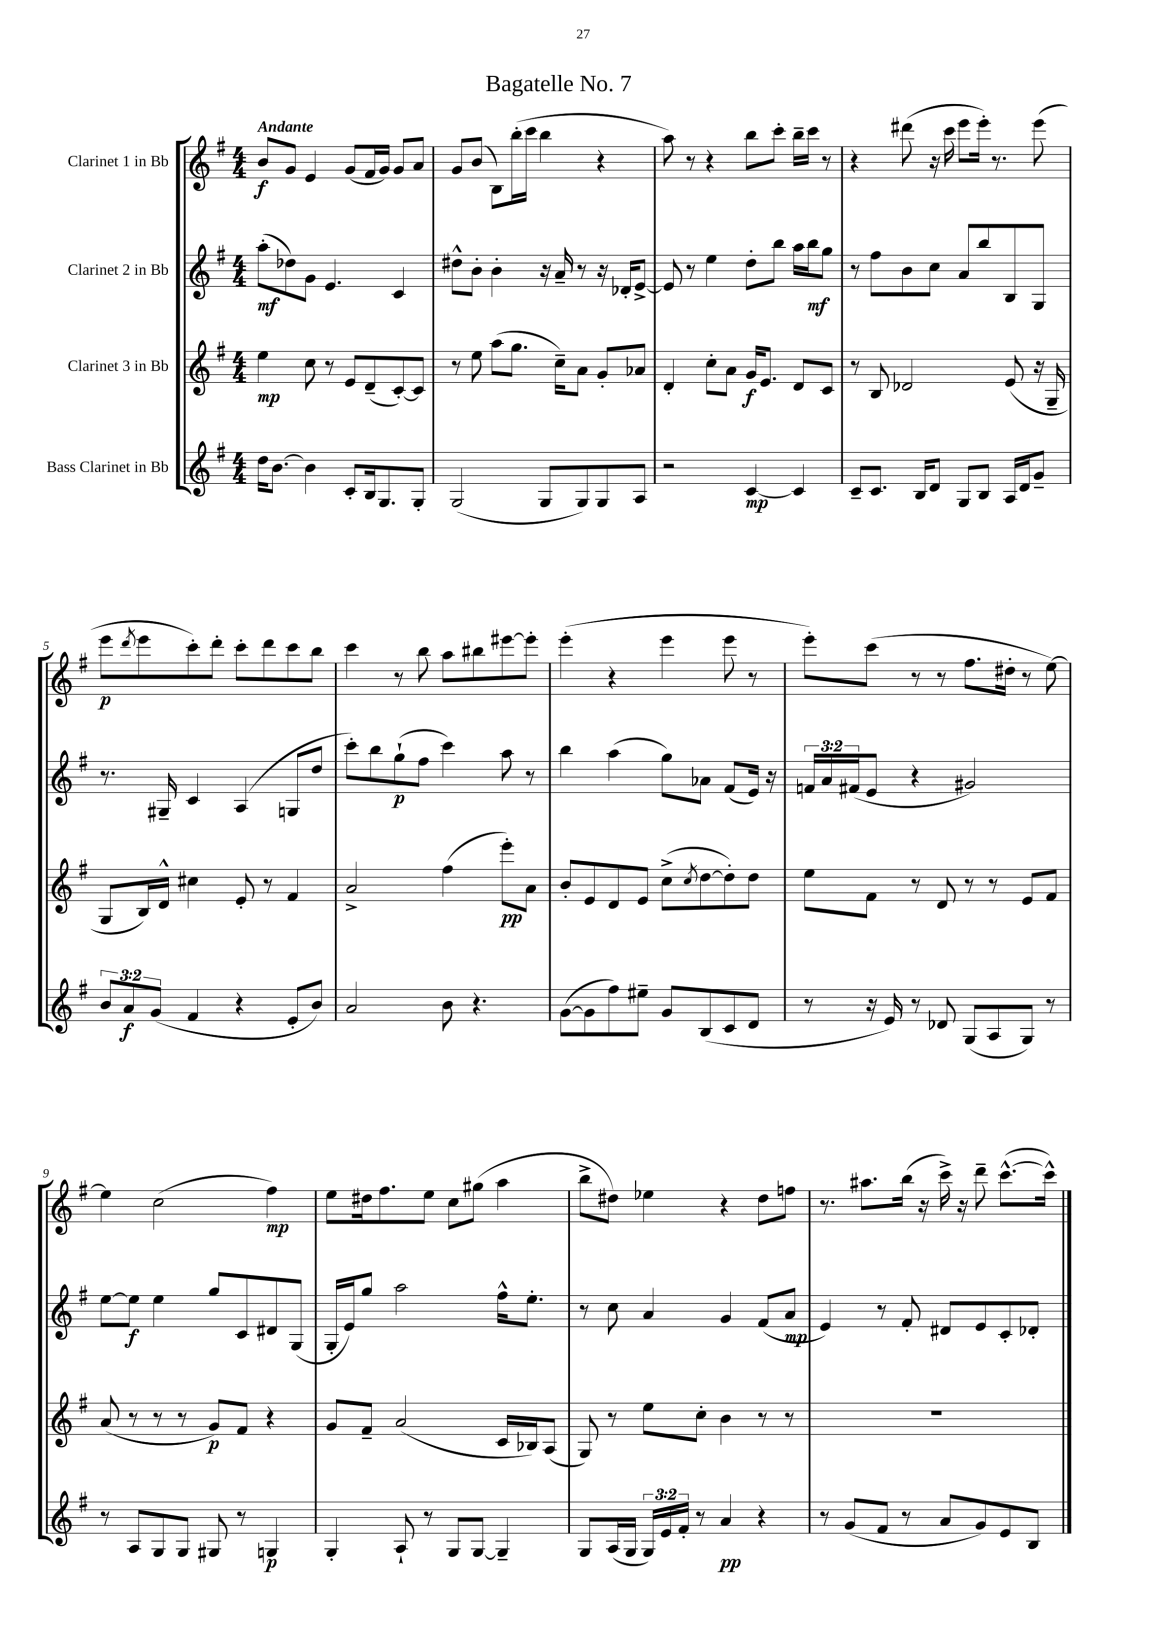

**kern	**dynam	**kern	**dynam	**kern	**dynam	**kern	**dynam
*part4	*part4	*part3	*part3	*part2	*part2	*part1	*part1
*staff4	*staff4	*staff3	*staff3	*staff2	*staff2	*staff1	*staff1
*I"Bass Clarinet in Bb	*	*I"Clarinet 3 in Bb	*	*I"Clarinet 2 in Bb	*	*I"Clarinet 1 in Bb	*
*clefG2	*	*clefG2	*	*clefG2	*	*clefG2	*
*k[f#]	*	*k[f#]	*	*k[f#]	*	*k[f#]	*
*M4/4	*	*M4/4	*	*M4/4	*	*M4/4	*
=1	=1	=1	=1	=1	=1	=1	=1
!	!	!	!	!	!	!LO:TX:a:B:t=Andante	!
16dd\KL	.	4ee\	mp	(8aa'\L	mf	8b/L	f
[8.b\J	.	.	.	.	.	.	.
.	.	.	.	8dd-X\)	.	8g/J	.
4b\]	.	8cc\	.	8g\J	.	4e/	.
.	.	8r	.	4.e/	.	.	.
8c'/L	.	8e/L	.	.	.	(8g/L	.
16B/k	.	(8d~/	.	.	.	16f#/L	.
8.G/	.	.	.	.	.	16g/JJ)	.
.	.	[8c'/)	.	4c/	.	8g/L	.
8G'/J	.	8c/J]	.	.	.	8a/J	.
=2	=2	=2	=2	=2	=2	=2	=2
(2G/	.	8r	.	8dd#X^^\L	.	8g/L	.
.	.	8ee\	.	8b'\J	.	(8b/J	.
.	.	(8aa\L	.	4b'\	.	8B\L)	.
.	.	8.gg\J	.	.	.	(16bb'\L	.
.	.	.	.	.	.	16ccc\JJ	.
8G/L	.	.	.	16r	.	4bb\	.
.	.	16cc~\KL)	.	16a~/	.	.	.
8G/)	.	8a\J	.	8r	.	.	.
8G/	.	8g'/L	.	16r	.	4r	.
.	.	.	.	16d-X'/KL	.	.	.
8A/J	.	8a-X/J	.	[8e^/J	.	.	.
=3	=3	=3	=3	=3	=3	=3	=3
2r	.	4d'/	.	8e/]	.	8aa\)	.
.	.	.	.	8r	.	8r	.
.	.	8cc'\L	.	4ee\	.	4r	.
.	.	8a\J	.	.	.	.	.
[4c/	mp	16g/KL	f	8dd'\L	.	8bb\L	.
.	.	8.e/J	.	.	.	.	.
.	.	.	.	8bb\J	.	8ccc'\J	.
4c/]	.	8d/L	.	16aa\LL	.	16bb~\LL	.
.	.	.	.	16bb\J	mf	16ccc\JJ	.
.	.	8c/J	.	8gg\J	.	8r	.
=4	=4	=4	=4	=4	=4	=4	=4
8c~/L	.	8r	.	8r	.	4r	.
8.c/J	.	8B/	.	8ff#\L	.	.	.
.	.	2d-X/	.	8b\	.	(8ddd#X\	.
16B/KL	.	.	.	.	.	.	.
8d/J	.	.	.	8cc\J	.	16r	.
.	.	.	.	.	.	16ccc\	.
8G/L	.	.	.	8a/L	.	8eee\L	.
8B/J	.	.	.	8bb/	.	16eee'\Jk)	.
.	.	.	.	.	.	8.r	.
16A/LL	.	(8e/	.	8B/	.	.	.
16d/J	.	.	.	.	.	.	.
8g~/J	.	16r	.	8G/J	.	(8eee\	.
.	.	16G~/	.	.	.	.	.
!!LO:LB:g=z
=5	=5	=5	=5	=5	=5	=5	=5
12b/L	.	8G/L	.	8.r	.	8eee\L	p
12a/	f	.	.	.	.	.	.
.	.	.	.	.	.	8qddd/	.
.	.	16B/L)	.	.	.	8eee\	.
(12g/J	.	.	.	.	.	.	.
.	.	16d^^/JJ	.	16G#X~/	.	.	.
4f#/	.	4cc#X\	.	4c/	.	8ccc'\)	.
.	.	.	.	.	.	8ddd'\J	.
4r	.	8e'/	.	(4A/	.	8ccc'\L	.
.	.	8r	.	.	.	8ddd\	.
8e'/L	.	4f#/	.	8Gn/L	.	8ccc\	.
8b/J)	.	.	.	8dd/J	.	8bb\J	.
=6	=6	=6	=6	=6	=6	=6	=6
2a/	.	2a^/	.	8ccc'\L)	.	4ccc\	.
.	.	.	.	8bb\	.	.	.
.	.	.	.	(8gg`\	p	8r	.
.	.	.	.	8ff#\J	.	8bb\	.
8b\	.	(4ff#\	.	4ccc\)	.	8aa\L	.
4.r	.	.	.	.	.	8bb#X\	.
.	.	8eee'\L)	pp	8aa\	.	[8eee#X\	.
.	.	8a\J	.	8r	.	8eee#'\J]	.
=7	=7	=7	=7	=7	=7	=7	=7
([8g\L	.	8b'/L	.	4bb\	.	(4eee'\	.
8g\]	.	8e/	.	.	.	.	.
8ff#\)	.	8d/	.	(4aa\	.	4r	.
8ee#X~\J	.	8e/J	.	.	.	.	.
8g/L	.	(8cc^\L	.	8gg\L)	.	4eee\	.
.	.	8qcc/	.	.	.	.	.
(8B/	.	[8dd\	.	8a-X\J	.	.	.
8c/	.	8dd'\])	.	(8f#/L	.	8eee\	.
8d/J	.	8dd\J	.	16e/Jk)	.	8r	.
.	.	.	.	16r	.	.	.
=8	=8	=8	=8	=8	=8	=8	=8
8r	.	8ee\L	.	24fn/LL	.	8eee'\L)	.
.	.	.	.	24a/	.	.	.
.	.	.	.	(24f#X/J	.	.	.
16r	.	8f#\J	.	8e/J	.	(8ccc\J	.
16e/)	.	.	.	.	.	.	.
8r	.	8r	.	4r	.	8r	.
8d-X/	.	8d/	.	.	.	8r	.
(8G/L	.	8r	.	2g#X/)	.	8.ff#\L	.
8A/	.	8r	.	.	.	.	.
.	.	.	.	.	.	16dd#X'\Jk	.
8G/J)	.	8e/L	.	.	.	8r	.
8r	.	8f#/J	.	.	.	[8ee\)	.
!!LO:LB:g=z
=9	=9	=9	=9	=9	=9	=9	=9
8r	.	(8a/	.	[8ee\L	.	4ee\]	.
8A/L	.	8r	.	8ee\J]	f	.	.
8G/	.	8r	.	4ee\	.	(2cc\	.
8G/J	.	8r	.	.	.	.	.
8G#X/	.	8g/L)	p	8gg/L	.	.	.
8r	.	8f#/J	.	8c/	.	.	.
4Gn/	p	4r	.	8d#X/	.	4ff#\)	mp
.	.	.	.	(8G/J	.	.	.
=10	=10	=10	=10	=10	=10	=10	=10
4G'/	.	8g/L	.	16G'/LL	.	8ee\L	.
.	.	.	.	16e/J)	.	.	.
.	.	8f#~/J	.	8gg/J	.	16dd#X\k	.
.	.	.	.	.	.	8.ff#\	.
8A`/	.	(2a/	.	2aa\	.	.	.
8r	.	.	.	.	.	8ee\J	.
8G/L	.	.	.	.	.	8cc\L	.
[8G/J	.	.	.	.	.	(8gg#X\J	.
4G~/]	.	16c/LL	.	16ff#^^\KL	.	4aa\	.
.	.	16B-X/J)	.	8.ee'\J	.	.	.
.	.	(8A/J	.	.	.	.	.
=11	=11	=11	=11	=11	=11	=11	=11
8G/L	.	8G/)	.	8r	.	8bb^\L	.
(16A/L	.	8r	.	8cc\	.	8dd#X\J)	.
16G/JJ	.	.	.	.	.	.	.
24G/LL)	.	8ee\L	.	4a/	.	4ee-X\	.
24e/	.	.	.	.	.	.	.
24f#'/JJ	.	.	.	.	.	.	.
8r	.	8cc'\J	.	.	.	.	.
4a/	pp	4b\	.	4g/	.	4r	.
4r	.	8r	.	(8f#/L	.	8dd#\L	.
.	.	8r	.	8a/J	mp	8ffn\J	.
=12	=12	=12	=12	=12	=12	=12	=12
8r	.	1r	.	4e/)	.	8.r	.
(8g/L	.	.	.	.	.	.	.
.	.	.	.	.	.	8.aa#X\L	.
8f#/J	.	.	.	8r	.	.	.
8r	.	.	.	8f#'/	.	(16bb\Jk	.
.	.	.	.	.	.	16r	.
8a/L	.	.	.	8d#X/L	.	16ccc^\)	.
.	.	.	.	.	.	16r	.
8g/)	.	.	.	8e/	.	8ddd~\	.
8e/	.	.	.	8c'/	.	([8.ccc^^\L	.
8B/J	.	.	.	8d-X'/J	.	.	.
.	.	.	.	.	.	16ccc^^\Jk])	.
==	==	==	==	==	==	==	==
*-	*-	*-	*-	*-	*-	*-	*-
